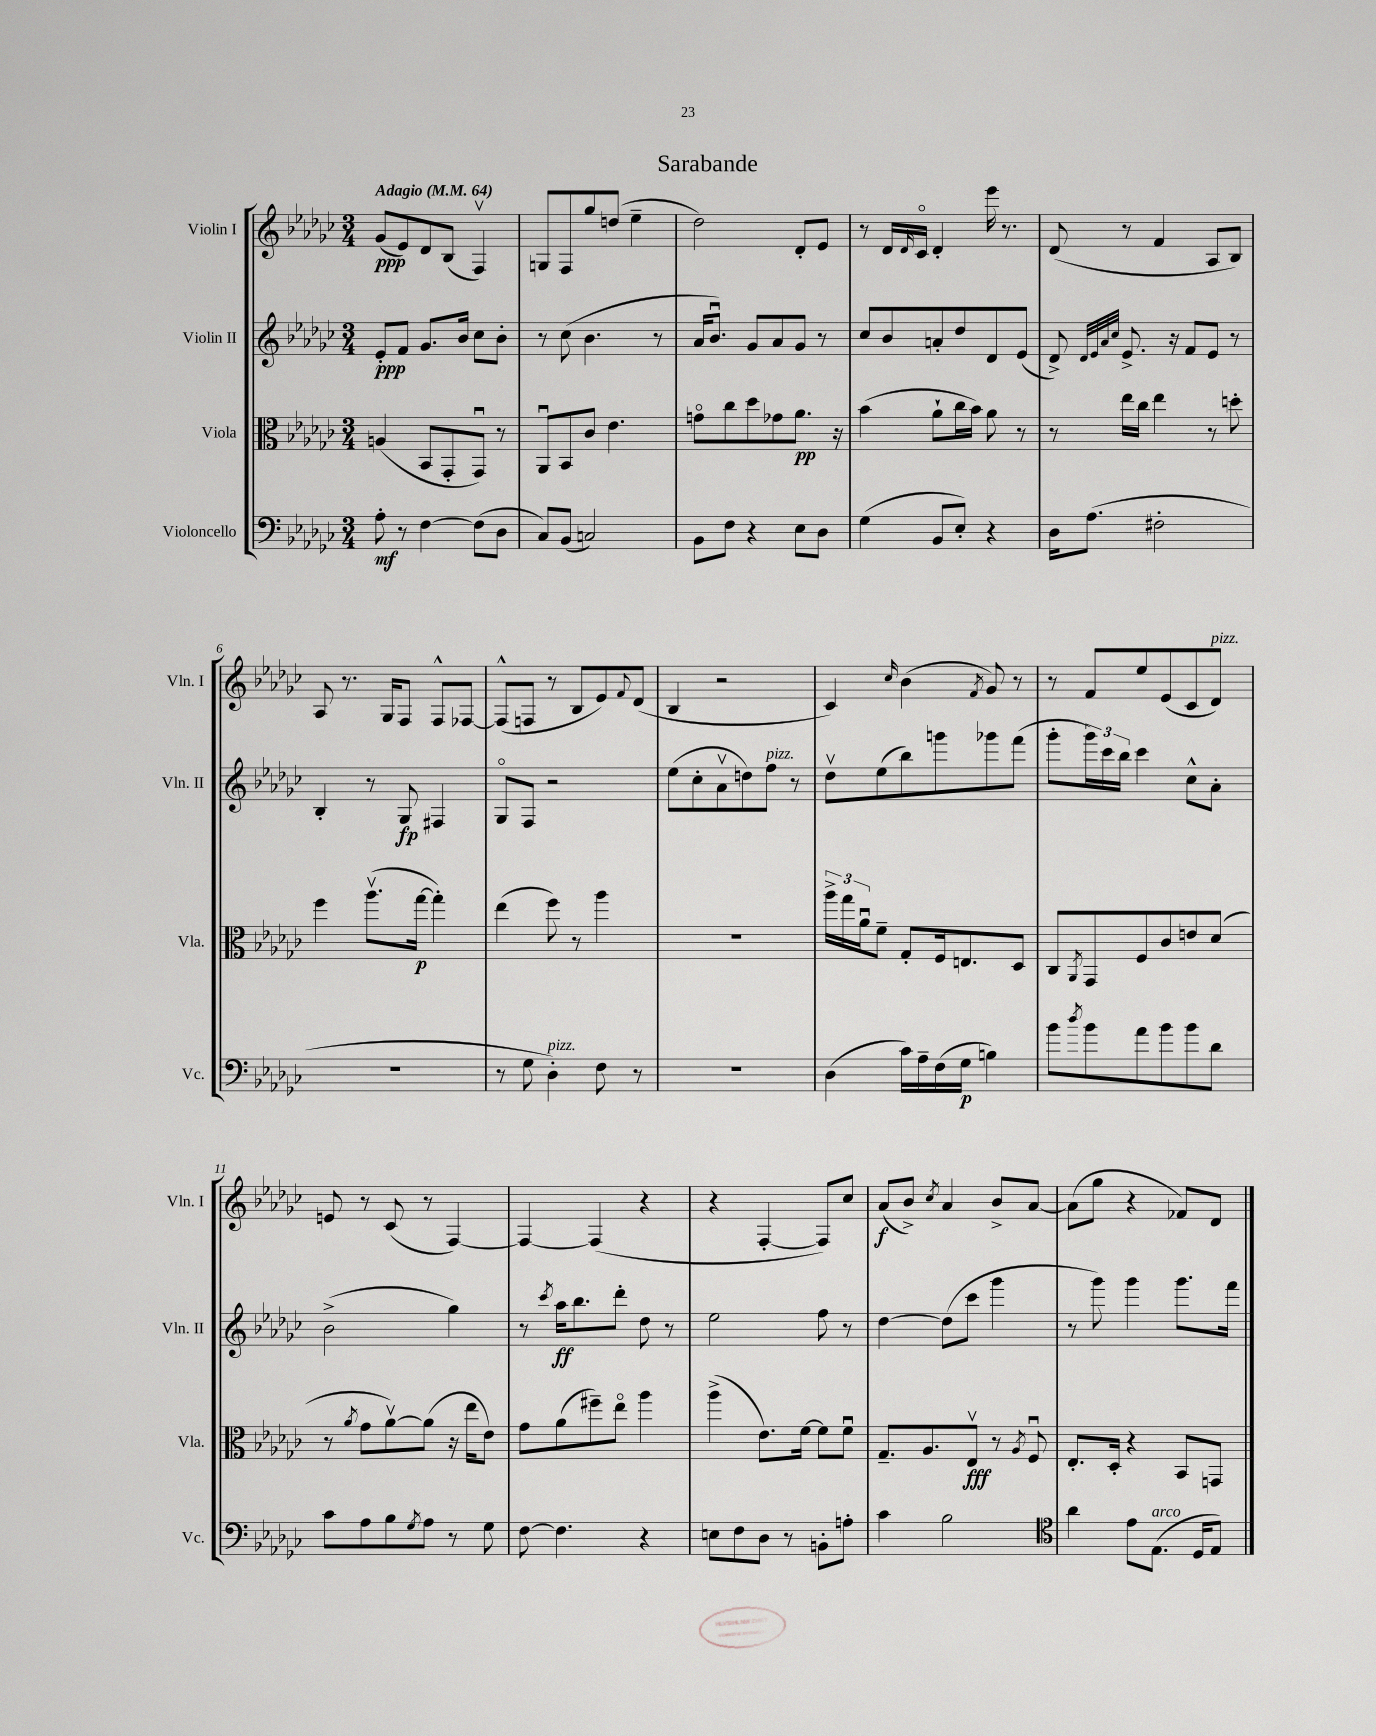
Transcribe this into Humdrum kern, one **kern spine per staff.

**kern	**dynam	**kern	**dynam	**kern	**dynam	**kern	**dynam
*part4	*part4	*part3	*part3	*part2	*part2	*part1	*part1
*staff4	*staff4	*staff3	*staff3	*staff2	*staff2	*staff1	*staff1
*I"Violoncello	*	*I"Viola	*	*I"Violin II	*	*I"Violin I	*
*I'Vc.	*	*I'Vla.	*	*I'Vln. II	*	*I'Vln. I	*
*clefF4	*	*clefC3	*	*clefG2	*	*clefG2	*
*k[b-e-a-d-g-c-]	*	*k[b-e-a-d-g-c-]	*	*k[b-e-a-d-g-c-]	*	*k[b-e-a-d-g-c-]	*
*M3/4	*	*M3/4	*	*M3/4	*	*M3/4	*
*MM64	*	*MM64	*	*MM64	*	*MM64	*
=1	=1	=1	=1	=1	=1	=1	=1
!	!	!	!	!	!	!LO:TX:a:B:t=Adagio	!
8A-'\	mf	(4An/	.	8e-'/L	ppp	(8g-/L	ppp
8r	.	.	.	8f/J	.	8e-/)	.
[4F\	.	8BB-/L	.	8.g-/L	.	8d-/	.
.	.	8GG-'/	.	.	.	(8B-/J	.
.	.	.	.	16b-/Jk	.	.	.
(8F\L]	.	8GG-u/J)	.	8cc-\L	.	4Fv/)	.
8D-\J	.	8r	.	8b-'\J	.	.	.
=2	=2	=2	=2	=2	=2	=2	=2
8C-/L)	.	8AA-u/L	.	8r	.	8Gn/L	.
(8BB-/J	.	8BB-/	.	(8cc-\	.	8F/	.
2Cn/)	.	8c-/J	.	4.b-\	.	8gg-/	.
.	.	4.e-\	.	.	.	(8ddn/J	.
.	.	.	.	.	.	4ee-~\	.
.	.	.	.	8r	.	.	.
=3	=3	=3	=3	=3	=3	=3	=3
8BB-\L	.	8gn\L	.	16a-/KL	.	2dd-\)	.
.	.	.	.	8.b-u/J)	.	.	.
8F\J	.	8cc-\	.	.	.	.	.
4r	.	8dd-\	.	8g-/L	.	.	.
.	.	8g-X\	.	8a-/	.	.	.
8E-\L	.	8.a-\J	pp	8g-/J	.	8d-'/L	.
8D-\J	.	.	.	8r	.	8e-/J	.
.	.	16r	.	.	.	.	.
=4	=4	=4	=4	=4	=4	=4	=4
(4G-\	.	(4b-\	.	8cc-/L	.	8r	.
.	.	.	.	8b-/	.	16d-/LL	.
.	.	.	.	.	.	16qqd-/	.
.	.	.	.	.	.	16c-/JJ	.
8BB-/L	.	8a-`\L	.	8an'/	.	4d-'/	.
8E-'/J)	.	16cc-\L	.	8dd-/	.	.	.
.	.	16b-\JJ)	.	.	.	.	.
4r	.	8a-\	.	8d-/	.	16eee-\	.
.	.	.	.	.	.	8.r	.
.	.	8r	.	(8e-/J	.	.	.
=5	=5	=5	=5	=5	=5	=5	=5
16D-\KL	.	8r	.	8d-^/)	.	(8d-/	.
(8.A-\J	.	.	.	.	.	.	.
.	.	.	.	32qqd-/LLL	.	.	.
.	.	.	.	32qqe-/	.	.	.
.	.	.	.	32qqa-/	.	.	.
.	.	.	.	32qqcc-/JJJ	.	.	.
.	.	16ee-\LL	.	8.e-^/	.	8r	.
.	.	16cc-\JJ	.	.	.	.	.
2F#X'\	.	4ee-\	.	.	.	4f/	.
.	.	.	.	16r	.	.	.
.	.	.	.	8f/L	.	.	.
.	.	8r	.	8e-/J	.	8A-/L	.
.	.	8ddn'\	.	8r	.	8B-/J)	.
!!LO:LB:g=z
=6	=6	=6	=6	=6	=6	=6	=6
2.r	.	4ff\	.	4B-'/	.	8A-/	.
.	.	.	.	.	.	8.r	.
.	.	(8.aa-v\L	.	8r	.	.	.
.	.	.	.	.	.	16G-/KL	.
.	.	.	.	8G-/	fp	8F/J	.
.	.	[16gg-\Jk	p	.	.	.	.
.	.	4gg-'\])	.	4F#X/	.	8F^^/L	.
.	.	.	.	.	.	[8F-X/J	.
=7	=7	=7	=7	=7	=7	=7	=7
8r	.	(4ee-\	.	8G-/L	.	(8F-^^/L]	.
8G-\	.	.	.	8F/J	.	8Fn/J	.
!LO:TX:a:i:t=pizz.	!	!	!	!	!	!	!
4D-'\)	.	8ff\)	.	2r	.	8r	.
.	.	8r	.	.	.	8B-/L	.
8F\	.	4aa-\	.	.	.	8e-/)	.
.	.	.	.	.	.	8qqf/	.
8r	.	.	.	.	.	(8d-/J	.
=8	=8	=8	=8	=8	=8	=8	=8
2.r	.	2.r	.	(8ee-\L	.	4B-/	.
.	.	.	.	8cc-'\	.	.	.
.	.	.	.	8a-v\	.	2r	.
.	.	.	.	8ddn\)	.	.	.
!	!	!	!	!LO:TX:a:i:t=pizz.	!	!	!
.	.	.	.	8ff\J	.	.	.
.	.	.	.	8r	.	.	.
=9	=9	=9	=9	=9	=9	=9	=9
(4D-\	.	24aa-^\LL	.	8dd-v\L	.	4c-/)	.
.	.	24gg-\	.	.	.	.	.
.	.	24a-u\J	.	.	.	.	.
.	.	8f~\J	.	(8ee-\	.	.	.
.	.	.	.	.	.	16qqcc-/	.
16c-\LL)	.	8G-'/L	.	8bb-\)	.	(4b-\	.
16A-~\	.	.	.	.	.	.	.
(16F\	.	16F/k	.	8gggn\	.	.	.
16G-\JJ	p	8.En/	.	.	.	.	.
.	.	.	.	.	.	8qf/	.
4Bn\)	.	.	.	8ggg-X\	.	8g-/)	.
.	.	8D-/J	.	(8fff\J	.	8r	.
=10	=10	=10	=10	=10	=10	=10	=10
8b-\L	.	8C-/L	.	8ggg-'\L	.	8r	.
8qdd-/	.	8qAA-/	.	.	.	.	.
8b-\	.	8GG-/	.	24ggg-\L)	.	8f/L	.
.	.	.	.	24ccc-\	.	.	.
.	.	.	.	24bb-\JJ	.	.	.
8a-\	.	8F/	.	4ccc-\	.	8ee-/	.
8b-\	.	8c-/	.	.	.	(8e-/	.
8b-\	.	8en/	.	8cc-^^\L	.	8c-/	.
!	!	!	!	!	!	!LO:TX:a:i:t=pizz.	!
8d-\J	.	(8d-/J	.	8a-'\J	.	8d-/J)	.
!!LO:LB:g=z
=11	=11	=11	=11	=11	=11	=11	=11
8c-\L	.	8r	.	(2b-^\	.	8en/	.
.	.	8qa-/	.	.	.	.	.
8A-\	.	8g-\L	.	.	.	8r	.
8B-\	.	[8a-v\)	.	.	.	(8c-/	.
8qG-/	.	.	.	.	.	.	.
8A-\J	.	(8a-\J]	.	.	.	8r	.
8r	.	16r	.	4gg-\)	.	[4F/)	.
.	.	16ee-\KL	.	.	.	.	.
8G-\	.	8e-\J)	.	.	.	.	.
=12	=12	=12	=12	=12	=12	=12	=12
[8F\	.	8g-\L	.	8r	.	4F/_	.
.	.	.	.	8qccc-/	.	.	.
4.F\]	.	(8a-\	.	16aa-\KL	ff	.	.
.	.	.	.	8.bb-\	.	.	.
.	.	8ff#X~\)	.	.	.	(4F/]	.
.	.	8ee-\J	.	8ddd-'\J	.	.	.
4r	.	4aa-\	.	8dd-\	.	4r	.
.	.	.	.	8r	.	.	.
=13	=13	=13	=13	=13	=13	=13	=13
8En\L	.	(4aa-^\	.	2ee-\	.	4r	.
8F\	.	.	.	.	.	.	.
8D-\J	.	8.e-\L)	.	.	.	[4F'/	.
8r	.	.	.	.	.	.	.
.	.	[16f\Jk	.	.	.	.	.
8BBn'\L	.	8f\L]	.	8ff\	.	8F/L])	.
8An'\J	.	8fu\J	.	8r	.	8cc-/J	.
=14	=14	=14	=14	=14	=14	=14	=14
4c-\	.	8.G-~/L	.	[4dd-\	.	(8a-/L	f
.	.	.	.	.	.	8b-^/J)	.
.	.	8.A-/	.	.	.	.	.
.	.	.	.	.	.	8qcc-/	.
2B-\	.	.	.	(8dd-\L]	.	4a-/	.
.	.	8E-v/J	fff	8ccc-\J	.	.	.
.	.	8r	.	4ggg-\	.	8b-^/L	.
.	.	8qA-/	.	.	.	.	.
.	.	8Fu/	.	.	.	[8a-/J	.
=15	=15	=15	=15	=15	=15	=15	=15
*clefC4	*	*	*	*	*	*	*
4a-\	.	8.E-'/L	.	8r	.	(8a-\L]	.
.	.	.	.	8ggg-\)	.	8gg-\J	.
.	.	16D-'/Jk	.	.	.	.	.
8e-\L	.	4r	.	4ggg-\	.	4r	.
!LO:TX:a:i:t=arco	!	!	!	!	!	!	!
(8.E-\J	.	.	.	.	.	.	.
.	.	8BB-/L	.	8.ggg-\L	.	8f-X/L)	.
16D-/KL	.	.	.	.	.	.	.
8E-/J)	.	8GGn/J	.	.	.	8d-/J	.
.	.	.	.	16fff\Jk	.	.	.
==	==	==	==	==	==	==	==
*-	*-	*-	*-	*-	*-	*-	*-
